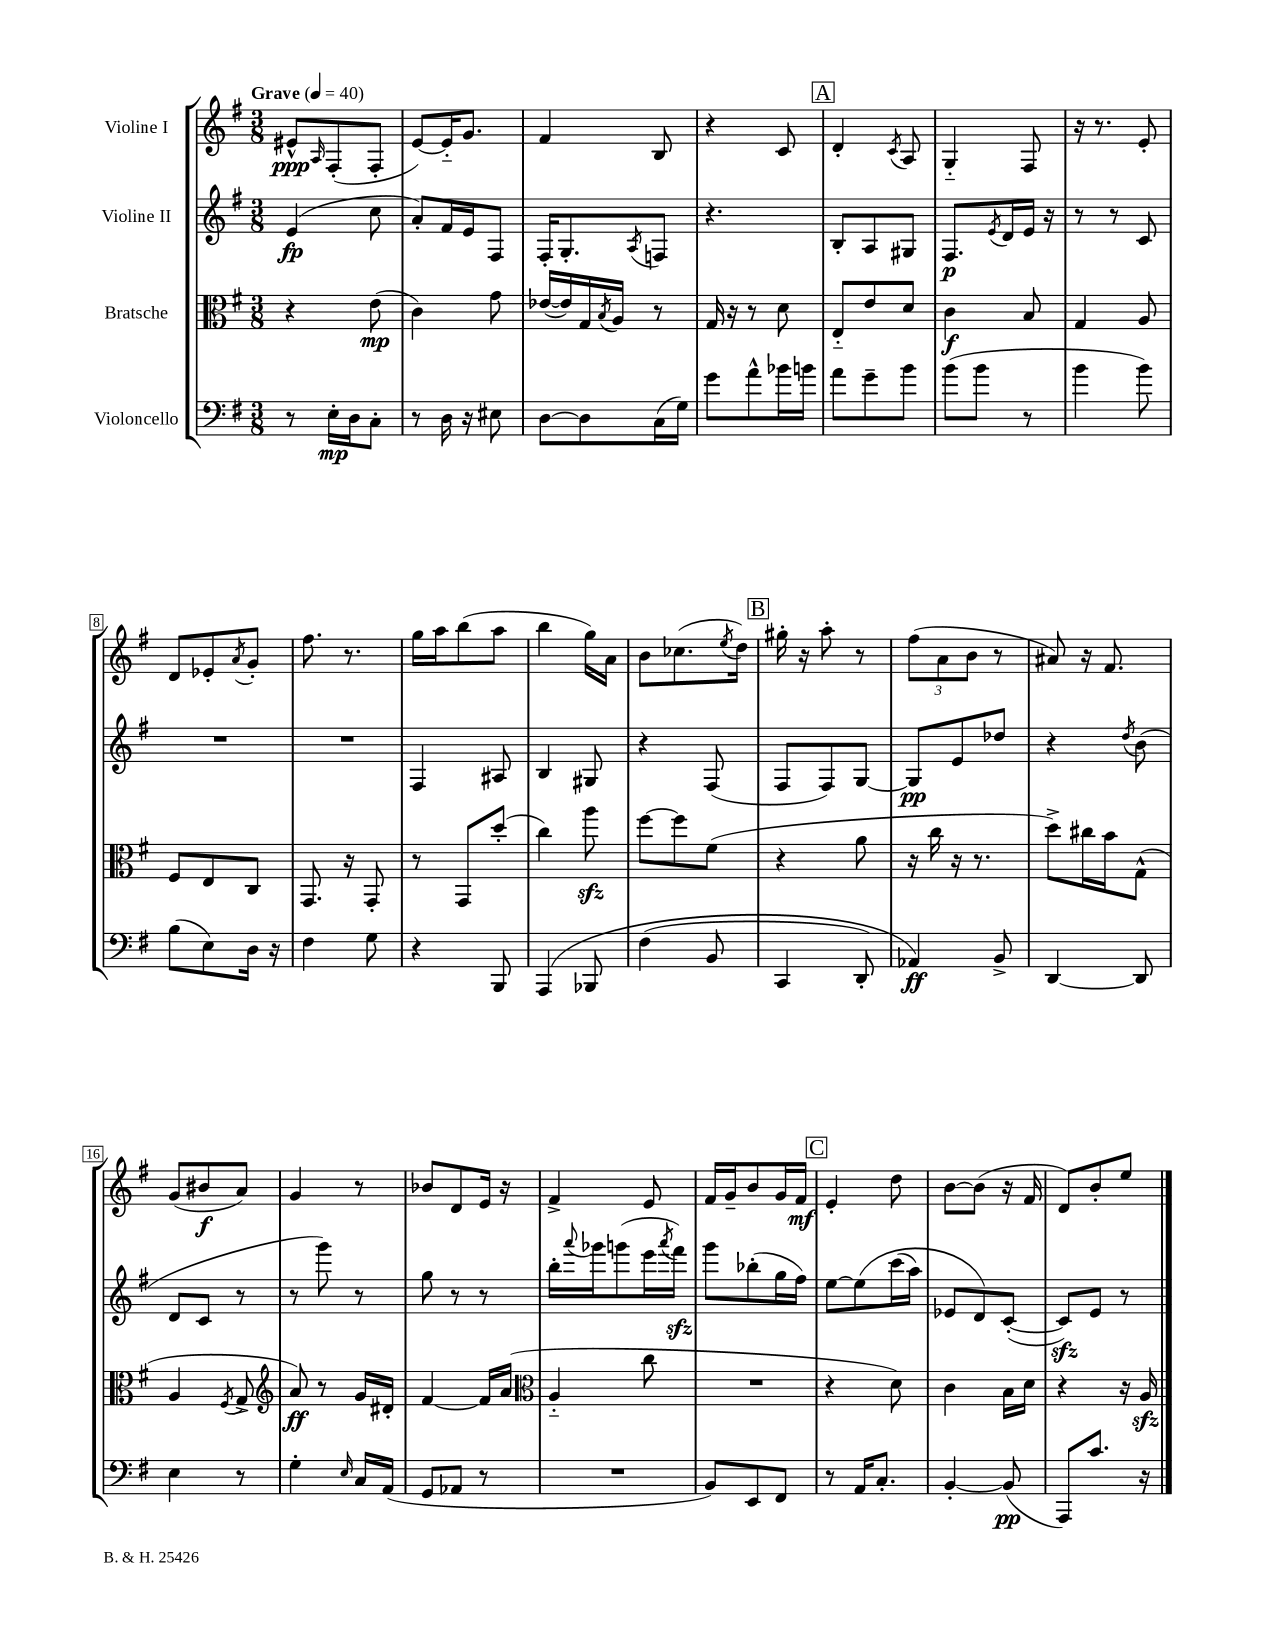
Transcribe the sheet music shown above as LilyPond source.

<<
\new StaffGroup <<
\new Staff = "s0" \with { instrumentName = "Violine I" } {
    \clef treble \key g \major \numericTimeSignature \time 3/8 \tempo "Grave" 4 = 40
    eis'8-^\ppp \grace { a16 } fis8-.( fis8-. |
    e'8~) e'16-_ g'8. |
    fis'4 b8 |
    r4 c'8 |
    \mark \markup { \box "A" } d'4-. \acciaccatura { c'8 } a8 |
    g4-_ fis8 |
    r16 r8. e'8-. |
    d'8 ees'8-. \acciaccatura { a'8 } g'8-. |
    fis''8. r8. |
    g''16 a''16 b''8( a''8 |
    b''4 g''16) a'16 |
    b'8 ces''8.( \acciaccatura { e''8 } d''16) |
    \mark \markup { \box "B" } gis''16-. r16 a''8-. r8 |
    \tuplet 3/2 { fis''8( a'8 b'8 } r8 |
    ais'8) r16 fis'8. |
    g'8( bis'8\f a'8) |
    g'4 r8 |
    bes'8 d'8 e'16 r16 |
    fis'4-> e'8 |
    fis'16 g'16-- b'8 g'16 fis'16\mf |
    \mark \markup { \box "C" } e'4-. d''8 |
    b'8~ b'8( r16 fis'16 |
    d'8) b'8-. e''8 \bar "|." |
}
\new Staff = "s1" \with { instrumentName = "Violine II" } {
    \clef treble \key g \major \numericTimeSignature \time 3/8
    e'4\fp( c''8 |
    a'8-.) fis'16 e'16 fis8 |
    fis16-. g8.-. \acciaccatura { a8 } f8 |
    r4. |
    \mark \markup { \box "A" } b8-. a8 gis8 |
    fis8.\p \acciaccatura { e'8 } d'16 e'16 r16 |
    r8 r8 c'8 |
    R4. |
    R4. |
    fis4 ais8 |
    b4 gis8 |
    r4 fis8( |
    \mark \markup { \box "B" } fis8 fis8) g8~ |
    g8\pp e'8 des''8 |
    r4 \acciaccatura { d''8 } b'8( |
    d'8 c'8 r8 |
    r8 g'''8) r8 |
    g''8 r8 r8 |
    b''16-. \appoggiatura { a'''8 } ges'''16 g'''8( e'''16 \acciaccatura { a'''8 } fis'''16\sfz) |
    g'''8 bes''8-.( g''16 fis''16) |
    \mark \markup { \box "C" } e''8~ e''8\( c'''16( a''16) |
    ees'8 d'8\) c'8~-.( |
    c'8\sfz) e'8 r8 \bar "|." |
}
\new Staff = "s2" \with { instrumentName = "Bratsche" } {
    \clef alto \key g \major \numericTimeSignature \time 3/8
    r4 e'8\mp( |
    c'4) g'8 |
    ees'16~( ees'16) g16 \acciaccatura { b8 } a16 r8 |
    g16 r16 r8 d'8 |
    \mark \markup { \box "A" } e8-_ e'8 d'8 |
    c'4\f b8 |
    g4 a8 |
    fis8 e8 c8 |
    g,8. r16 g,8-. |
    r8 g,8 d''8-.( |
    c''4) a''8\sfz |
    fis''8~ fis''8 fis'8( |
    \mark \markup { \box "B" } r4 a'8 |
    r16 c''16 r16 r8. |
    d''8->) cis''16 b'16 g8-^( |
    a4 \acciaccatura { fis8 } g8-> |
    \clef treble a'8\ff) r8 g'16 dis'16-. |
    fis'4~ fis'16 a'16( |
    \clef alto a4-_ c''8 |
    R4. |
    \mark \markup { \box "C" } r4 d'8) |
    c'4 b16 d'16 |
    r4 r16 a16\sfz \bar "|." |
}
\new Staff = "s3" \with { instrumentName = "Violoncello" } {
    \clef bass \key g \major \numericTimeSignature \time 3/8
    r8 e16-.\mp d16 c8-. |
    r8 d16 r16 eis8 |
    d8~ d8 c16( g16) |
    g'8 a'8-^ bes'16 b'16 |
    \mark \markup { \box "A" } a'8 g'8-- b'8 |
    b'8( b'8 r8 |
    b'4 b'8) |
    b8( e8) d16 r16 |
    fis4 g8 |
    r4 b,,8 |
    a,,4\( bes,,8 |
    fis4( b,8 |
    \mark \markup { \box "B" } c,4 d,8-.) |
    aes,4\ff\) b,8-> |
    d,4~ d,8 |
    e4 r8 |
    g4-. \grace { e16 } c16 a,16( |
    g,8 aes,8 r8 |
    R4. |
    b,8) e,8 fis,8 |
    \mark \markup { \box "C" } r8 a,16 c8.-. |
    b,4~-. b,8\pp( |
    a,,8) c'8. r16 \bar "|." |
}
>>
>>
\layout { \context { \Score \override BarNumber.stencil = #(make-stencil-boxer 0.1 0.3 ly:text-interface::print) } }
